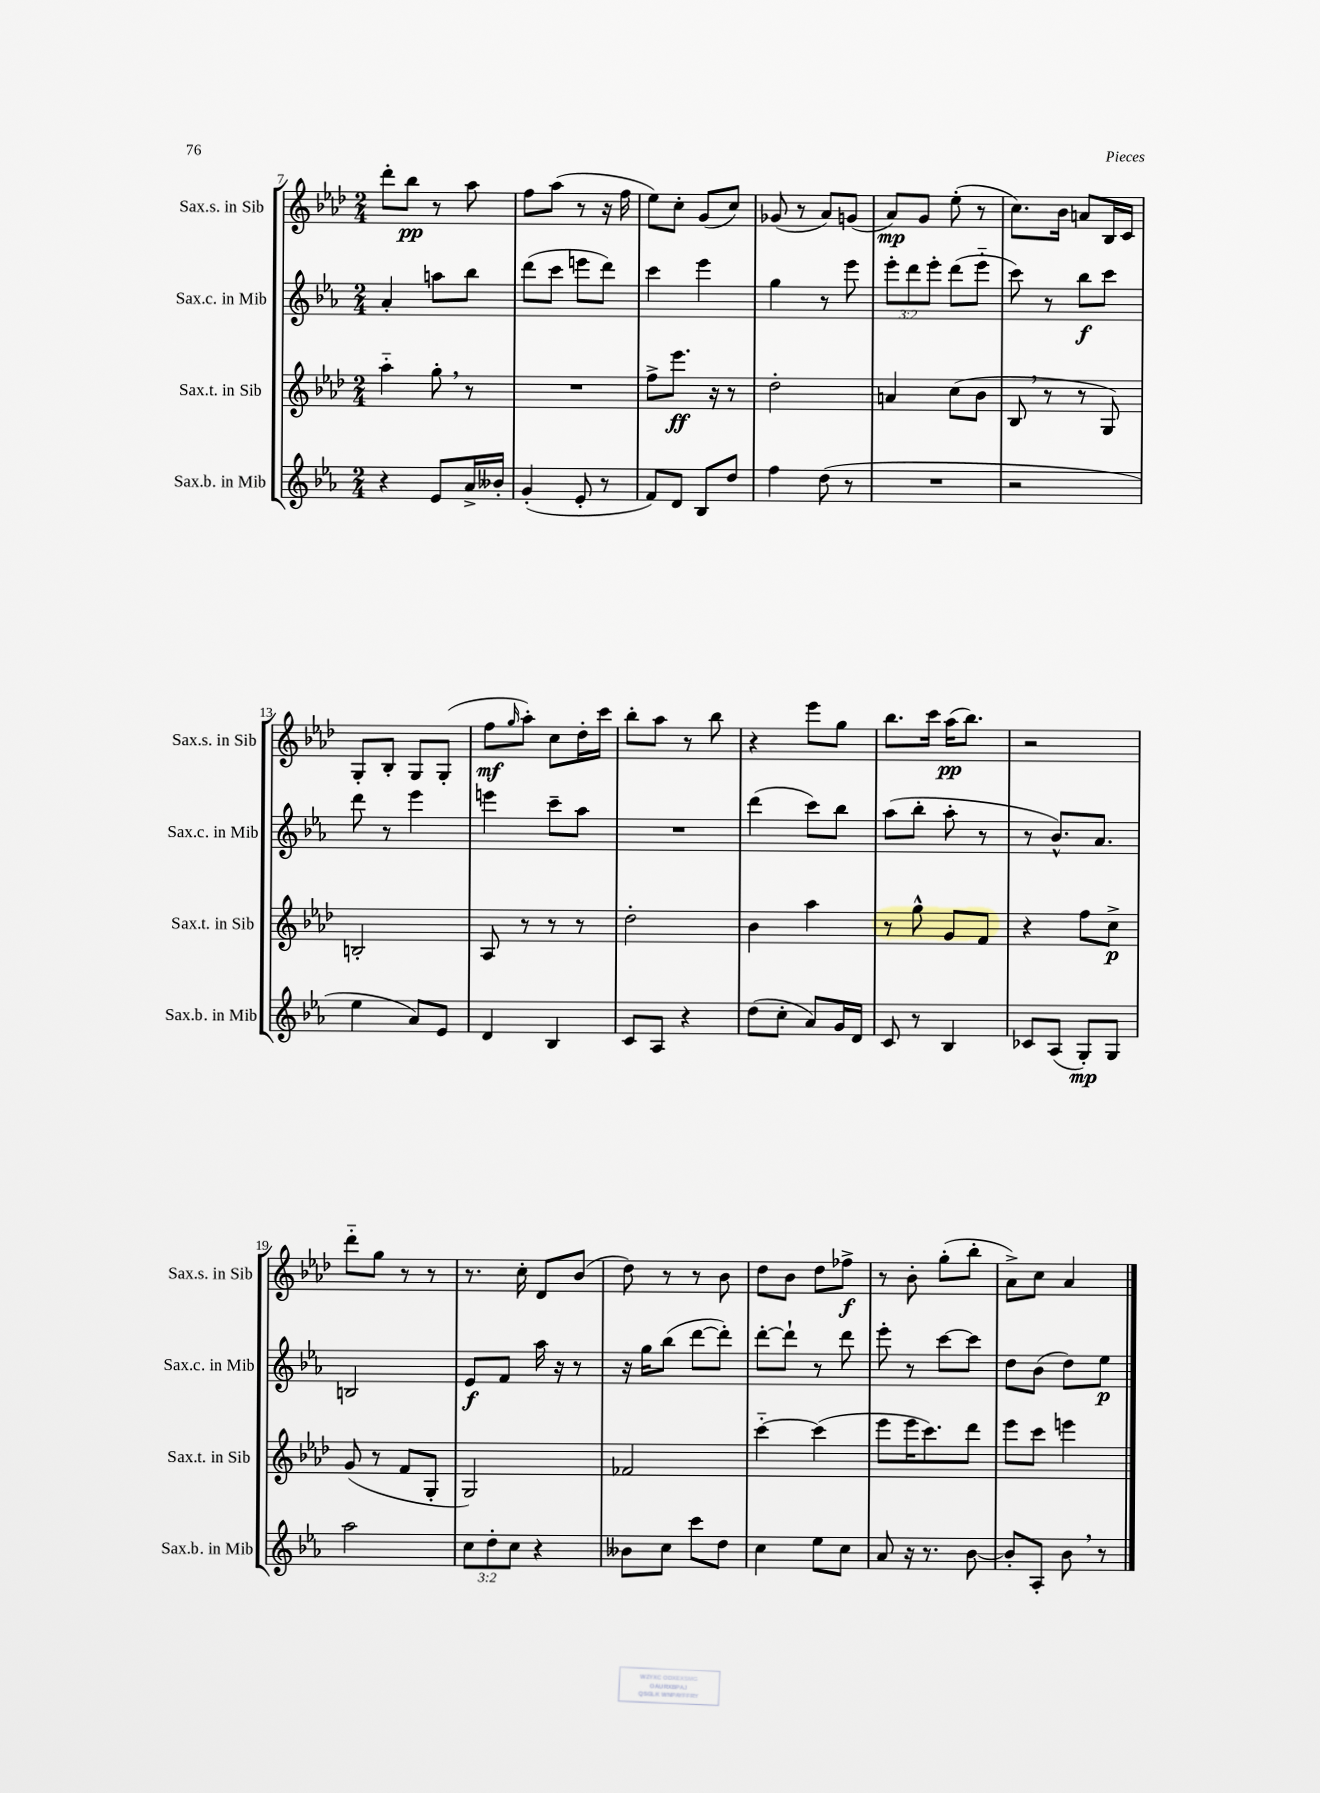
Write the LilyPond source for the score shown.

<<
\new StaffGroup <<
\new Staff = "s0" \with { instrumentName = "Sax.s. in Sib" shortInstrumentName = "Sax.s. in Sib" } {
    \clef treble \key aes \major \numericTimeSignature \time 2/4
    des'''8-. bes''8\pp r8 aes''8 |
    f''8 aes''8( r8 r16 f''16 |
    ees''8) c''8-. g'8( c''8) |
    ges'8( r8 aes'8) g'8( |
    aes'8\mp) g'8 ees''8-.( r8 |
    c''8.) bes'16 a'8 bes16 c'16 |
    g8-. bes8-. g8 g8-.( |
    f''8\mf \grace { g''16 } aes''8-.) c''8 des''16-. c'''16 |
    bes''8-. aes''8 r8 bes''8 |
    r4 ees'''8 g''8 |
    bes''8. c'''16 aes''16\pp( bes''8.) |
    r2 |
    des'''8-_ g''8 r8 r8 |
    r8. c''16-. des'8 bes'8( |
    des''8) r8 r8 bes'8 |
    des''8 bes'8 des''8 fes''8->\f |
    r8 bes'8-. g''8-.( bes''8-. |
    aes'8->) c''8 aes'4 \bar "|." |
}
\new Staff = "s1" \with { instrumentName = "Sax.c. in Mib" shortInstrumentName = "Sax.c. in Mib" } {
    \clef treble \key ees \major \numericTimeSignature \time 2/4 \override Staff.TupletNumber.text = #tuplet-number::calc-fraction-text
    aes'4-. a''8 bes''8 |
    d'''8( c'''8 e'''8 d'''8) |
    c'''4 ees'''4 |
    g''4 r8 ees'''8 |
    \tuplet 3/2 { ees'''8-. d'''8 ees'''8-. } d'''8( ees'''8-_ |
    c'''8) r8 bes''8\f c'''8 |
    d'''8 r8 ees'''4 |
    e'''4 c'''8-- aes''8 |
    R2 |
    d'''4( c'''8) bes''8 |
    aes''8( bes''8-. aes''8-. r8 |
    r8 bes'8.-^) aes'8. |
    b2 |
    ees'8\f f'8 aes''16 r16 r8 |
    r16 g''16 bes''8( d'''8~ d'''8-.) |
    d'''8~-. d'''8-! r8 d'''8 |
    ees'''8-. r8 c'''8~ c'''8 |
    d''8 bes'8( d''8) ees''8\p \bar "|." |
}
\new Staff = "s2" \with { instrumentName = "Sax.t. in Sib" shortInstrumentName = "Sax.t. in Sib" } {
    \clef treble \key aes \major \numericTimeSignature \time 2/4
    aes''4-_ g''8-. \breathe r8 |
    R2 |
    f''8-> ees'''8.\ff r16 r8 |
    des''2-. |
    a'4 c''8( bes'8 |
    bes8 \breathe r8 r8 g8) |
    b2-. |
    aes8 r8 r8 r8 |
    des''2-. |
    bes'4 aes''4 |
    r8 g''8-^ g'8 f'8 |
    r4 f''8 c''8->\p |
    g'8( r8 f'8 g8-. |
    g2) |
    fes'2 |
    c'''4~-_ c'''4( |
    ees'''8 ees'''16 c'''8.) des'''8 |
    ees'''8 c'''8 e'''4 \bar "|." |
}
\new Staff = "s3" \with { instrumentName = "Sax.b. in Mib" shortInstrumentName = "Sax.b. in Mib" } {
    \clef treble \key ees \major \numericTimeSignature \time 2/4 \override Staff.TupletNumber.text = #tuplet-number::calc-fraction-text
    r4 ees'8 aes'16-> beses'16-. |
    g'4-.( ees'8-. r8 |
    f'8) d'8 bes8 d''8 |
    f''4 d''8( r8 |
    R2 |
    r2 |
    ees''4 aes'8) ees'8 |
    d'4 bes4 |
    c'8 aes8 r4 |
    d''8( c''8-. aes'8) g'16 d'16 |
    c'8 r8 bes4 |
    ces'8 aes8( g8-.\mp) g8 |
    aes''2 |
    \tuplet 3/2 { c''8 d''8-. c''8 } r4 |
    beses'8 c''8 c'''8 d''8 |
    c''4 ees''8 c''8 |
    aes'8 r16 r8. bes'8~ |
    bes'8-. aes8-. bes'8 \breathe r8 \bar "|." |
}
>>
>>
\layout { \context { \Score currentBarNumber = #7 } }
